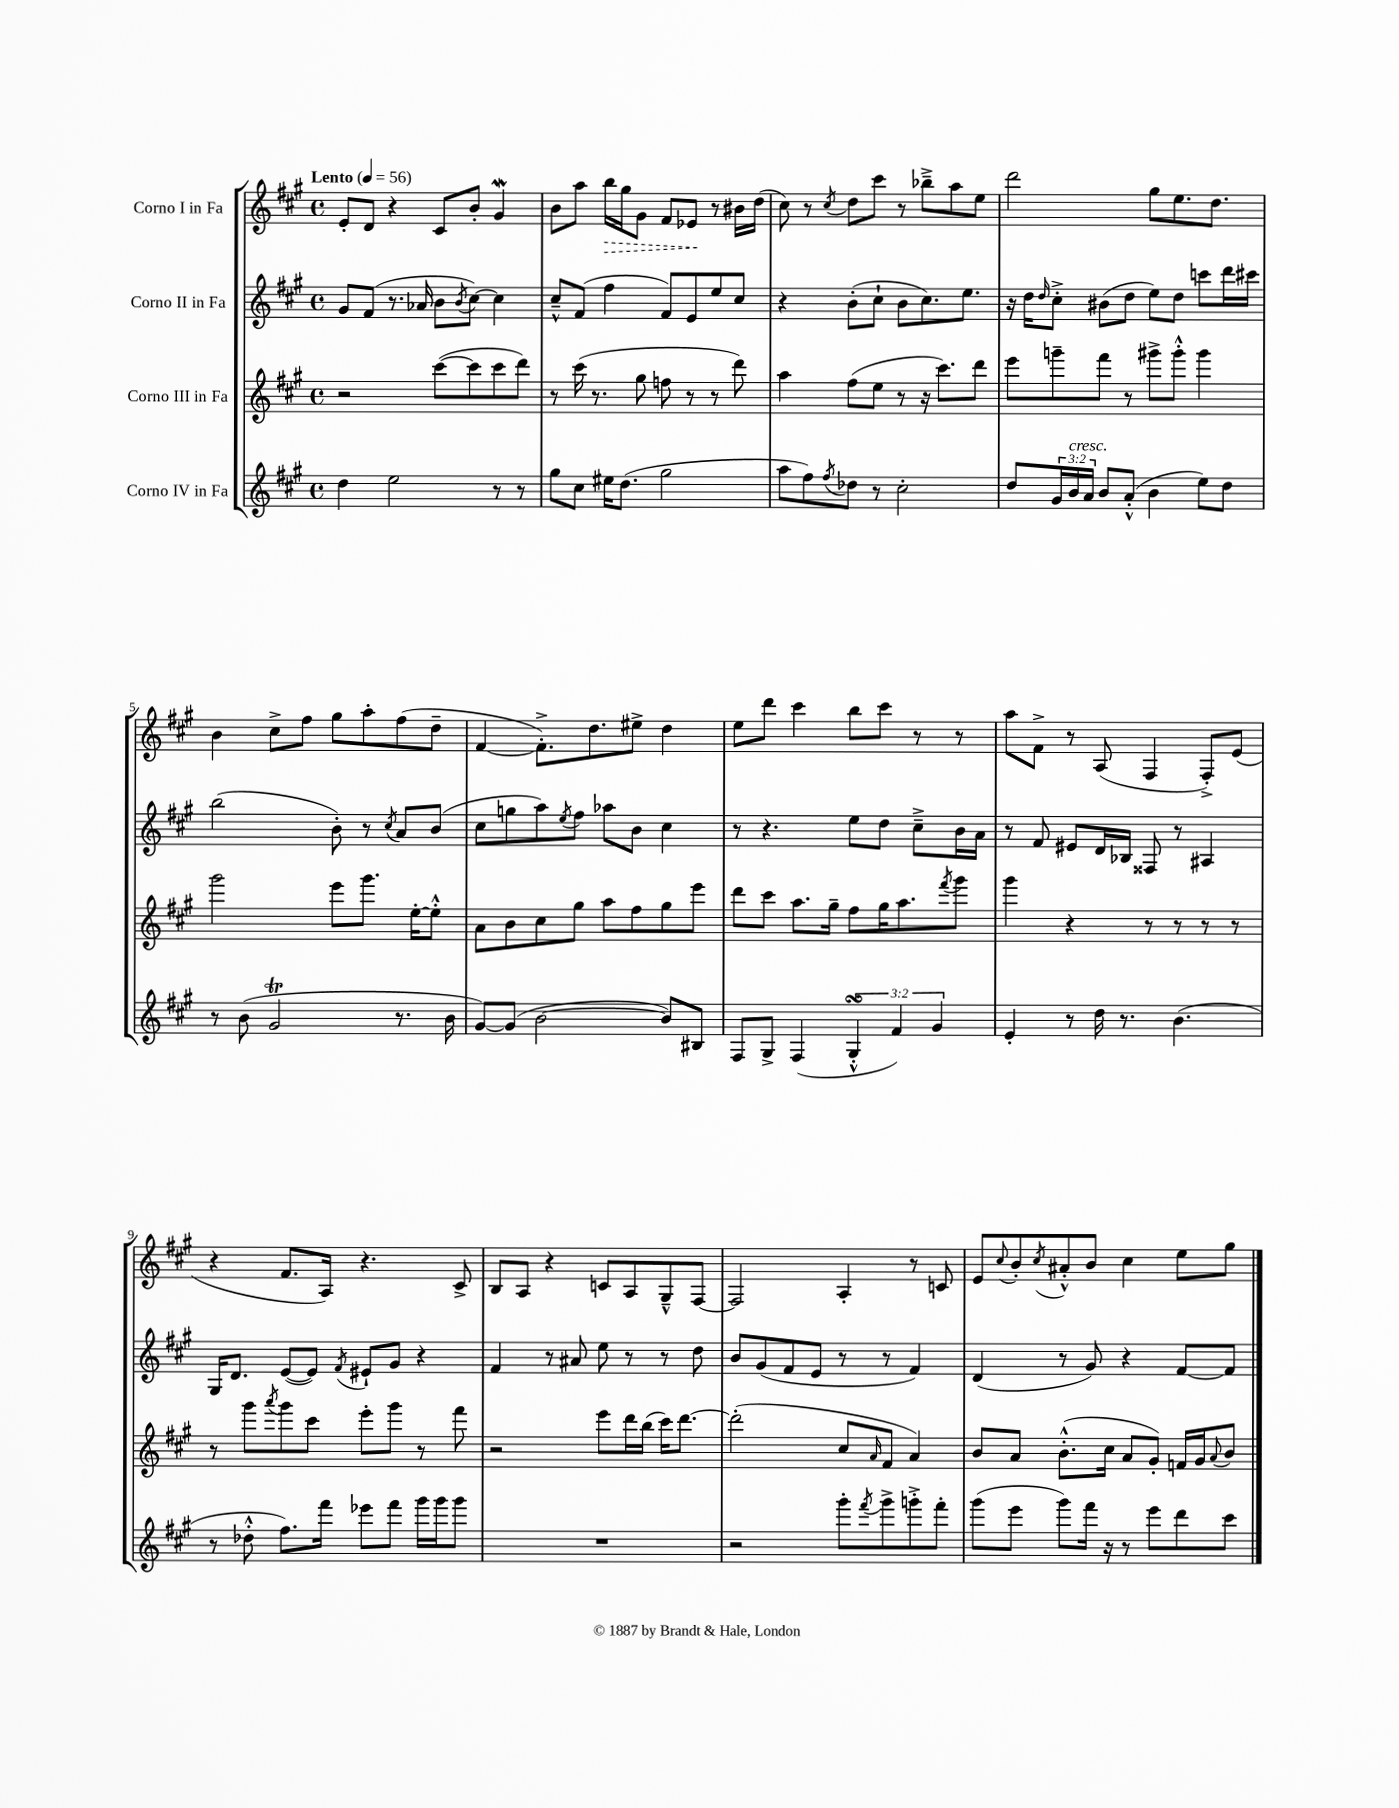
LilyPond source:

<<
\new StaffGroup <<
\new Staff = "s0" \with { instrumentName = "Corno I in Fa" } {
    \clef treble \key a \major \defaultTimeSignature \time 4/4 \tempo "Lento" 4 = 56
    e'8-. d'8 r4 cis'8 b'8-. gis'4\mordent |
    b'8 a''8 \once \override Hairpin.style = #'dashed-line b''16\> gis''16 gis'8 fis'8 ees'8\! r8 bis'16 d''16( |
    cis''8) r8 \acciaccatura { cis''8 } d''8 cis'''8 r8 bes''8---> a''8 e''8 |
    d'''2 gis''8 e''8. d''8. |
    b'4 cis''8-> fis''8 gis''8 a''8-. fis''8( d''8-- |
    fis'4~ fis'8.-.->) d''8. eis''8-> d''4 |
    e''8 d'''8 cis'''4 b''8 cis'''8 r8 r8 |
    a''8 fis'8-> r8 a8( fis4 fis8-.->) e'8( |
    r4 fis'8. a16) r4. cis'8-> |
    b8 a8 r4 c'8 a8 gis8---^ fis8~ |
    fis2 a4-. r8 c'8 |
    e'8 \appoggiatura { cis''8 } b'8-. \acciaccatura { cis''8 } ais'8-.-^ b'8 cis''4 e''8 gis''8 \bar "|." |
}
\new Staff = "s1" \with { instrumentName = "Corno II in Fa" } {
    \clef treble \key a \major \defaultTimeSignature \time 4/4
    gis'8 fis'8( r8. aes'16 b'8 \acciaccatura { b'8 } cis''8~) cis''4 |
    cis''8---^ fis'8( fis''4 fis'8) e'8 e''8 cis''8 |
    r4 b'8-.( cis''8-! b'8 cis''8.) e''8. |
    r16 d''16 \grace { d''16 } cis''8-.-> bis'8( d''8 e''8) d''8 c'''8 d'''16 cis'''16 |
    b''2( b'8-.) r8 \acciaccatura { cis''8 } a'8 b'8( |
    cis''8 g''8 a''8) \acciaccatura { e''8 } fis''8 aes''8 b'8 cis''4 |
    r8 r4. e''8 d''8 cis''8---> b'16 a'16 |
    r8 fis'8 eis'8 d'16 bes16 fisis8 r8 ais4 |
    gis16 d'8. e'8~( e'8) \acciaccatura { fis'8 } eis'8-! gis'8 r4 |
    fis'4 r8 ais'8 e''8 r8 r8 d''8 |
    b'8 gis'8( fis'8 e'8 r8 r8 fis'4) |
    d'4( r8 gis'8) r4 fis'8~ fis'8 \bar "|." |
}
\new Staff = "s2" \with { instrumentName = "Corno III in Fa" } {
    \clef treble \key a \major \defaultTimeSignature \time 4/4
    r2 cis'''8~( cis'''8 cis'''8 d'''8) |
    r8 cis'''16( r8. gis''8 f''8 r8 r8 d'''8) |
    a''4 fis''8( e''8 r8 r16 cis'''8.) d'''8 |
    e'''8 g'''8-- fis'''8 r8 gis'''8-> gis'''8-.-^ gis'''4 |
    gis'''2 e'''8 gis'''8. e''16~-. e''8-.-^ |
    a'8 b'8 cis''8 gis''8 a''8 fis''8 gis''8 e'''8 |
    d'''8 cis'''8 a''8. gis''16-- fis''8 gis''16 a''8. \acciaccatura { fis'''8 } gis'''8 |
    gis'''4 r4 r8 r8 r8 r8 |
    r8 gis'''8 \acciaccatura { a'''8 } gis'''8 cis'''8 e'''8-. gis'''8 r8 fis'''8 |
    r2 e'''8 d'''16 b''16( cis'''16) d'''8.~ |
    d'''2-.( cis''8 \grace { a'16 } fis'8 a'4) |
    b'8 a'8 b'8.-.-^( cis''16 a'8 gis'8-.) f'16 gis'16 \appoggiatura { a'8 } b'8 \bar "|." |
}
\new Staff = "s3" \with { instrumentName = "Corno IV in Fa" } {
    \clef treble \key a \major \defaultTimeSignature \time 4/4 \override Staff.TupletNumber.text = #tuplet-number::calc-fraction-text
    d''4 e''2 r8 r8 |
    gis''8 cis''8 eis''16 d''8.( gis''2 |
    a''8 fis''8) \acciaccatura { fis''8 } des''8 r8 cis''2-. |
    d''8 \tuplet 3/2 { gis'16 b'16^\markup { \italic "cresc." } a'16 } b'8 a'8-.-^( b'4 e''8) d''8 |
    r8 b'8( gis'2\trill r8. b'16 |
    gis'8~) gis'8( b'2~ b'8) bis8 |
    fis8 gis8-> fis4( \tuplet 3/2 { gis4-.-^\turn fis'4) gis'4 } |
    e'4-. r8 d''16 r8. b'4.( |
    r8 des''8-.-^ fis''8.) fis'''16 ees'''8 fis'''8 gis'''16 gis'''16 gis'''8 |
    R1 |
    r2 gis'''8-. \acciaccatura { fis'''8 } gis'''8-> g'''8-.-> fis'''8-. |
    gis'''8( e'''8 gis'''8) fis'''16 r16 r8 e'''8 d'''8 cis'''8 \bar "|." |
}
>>
>>
